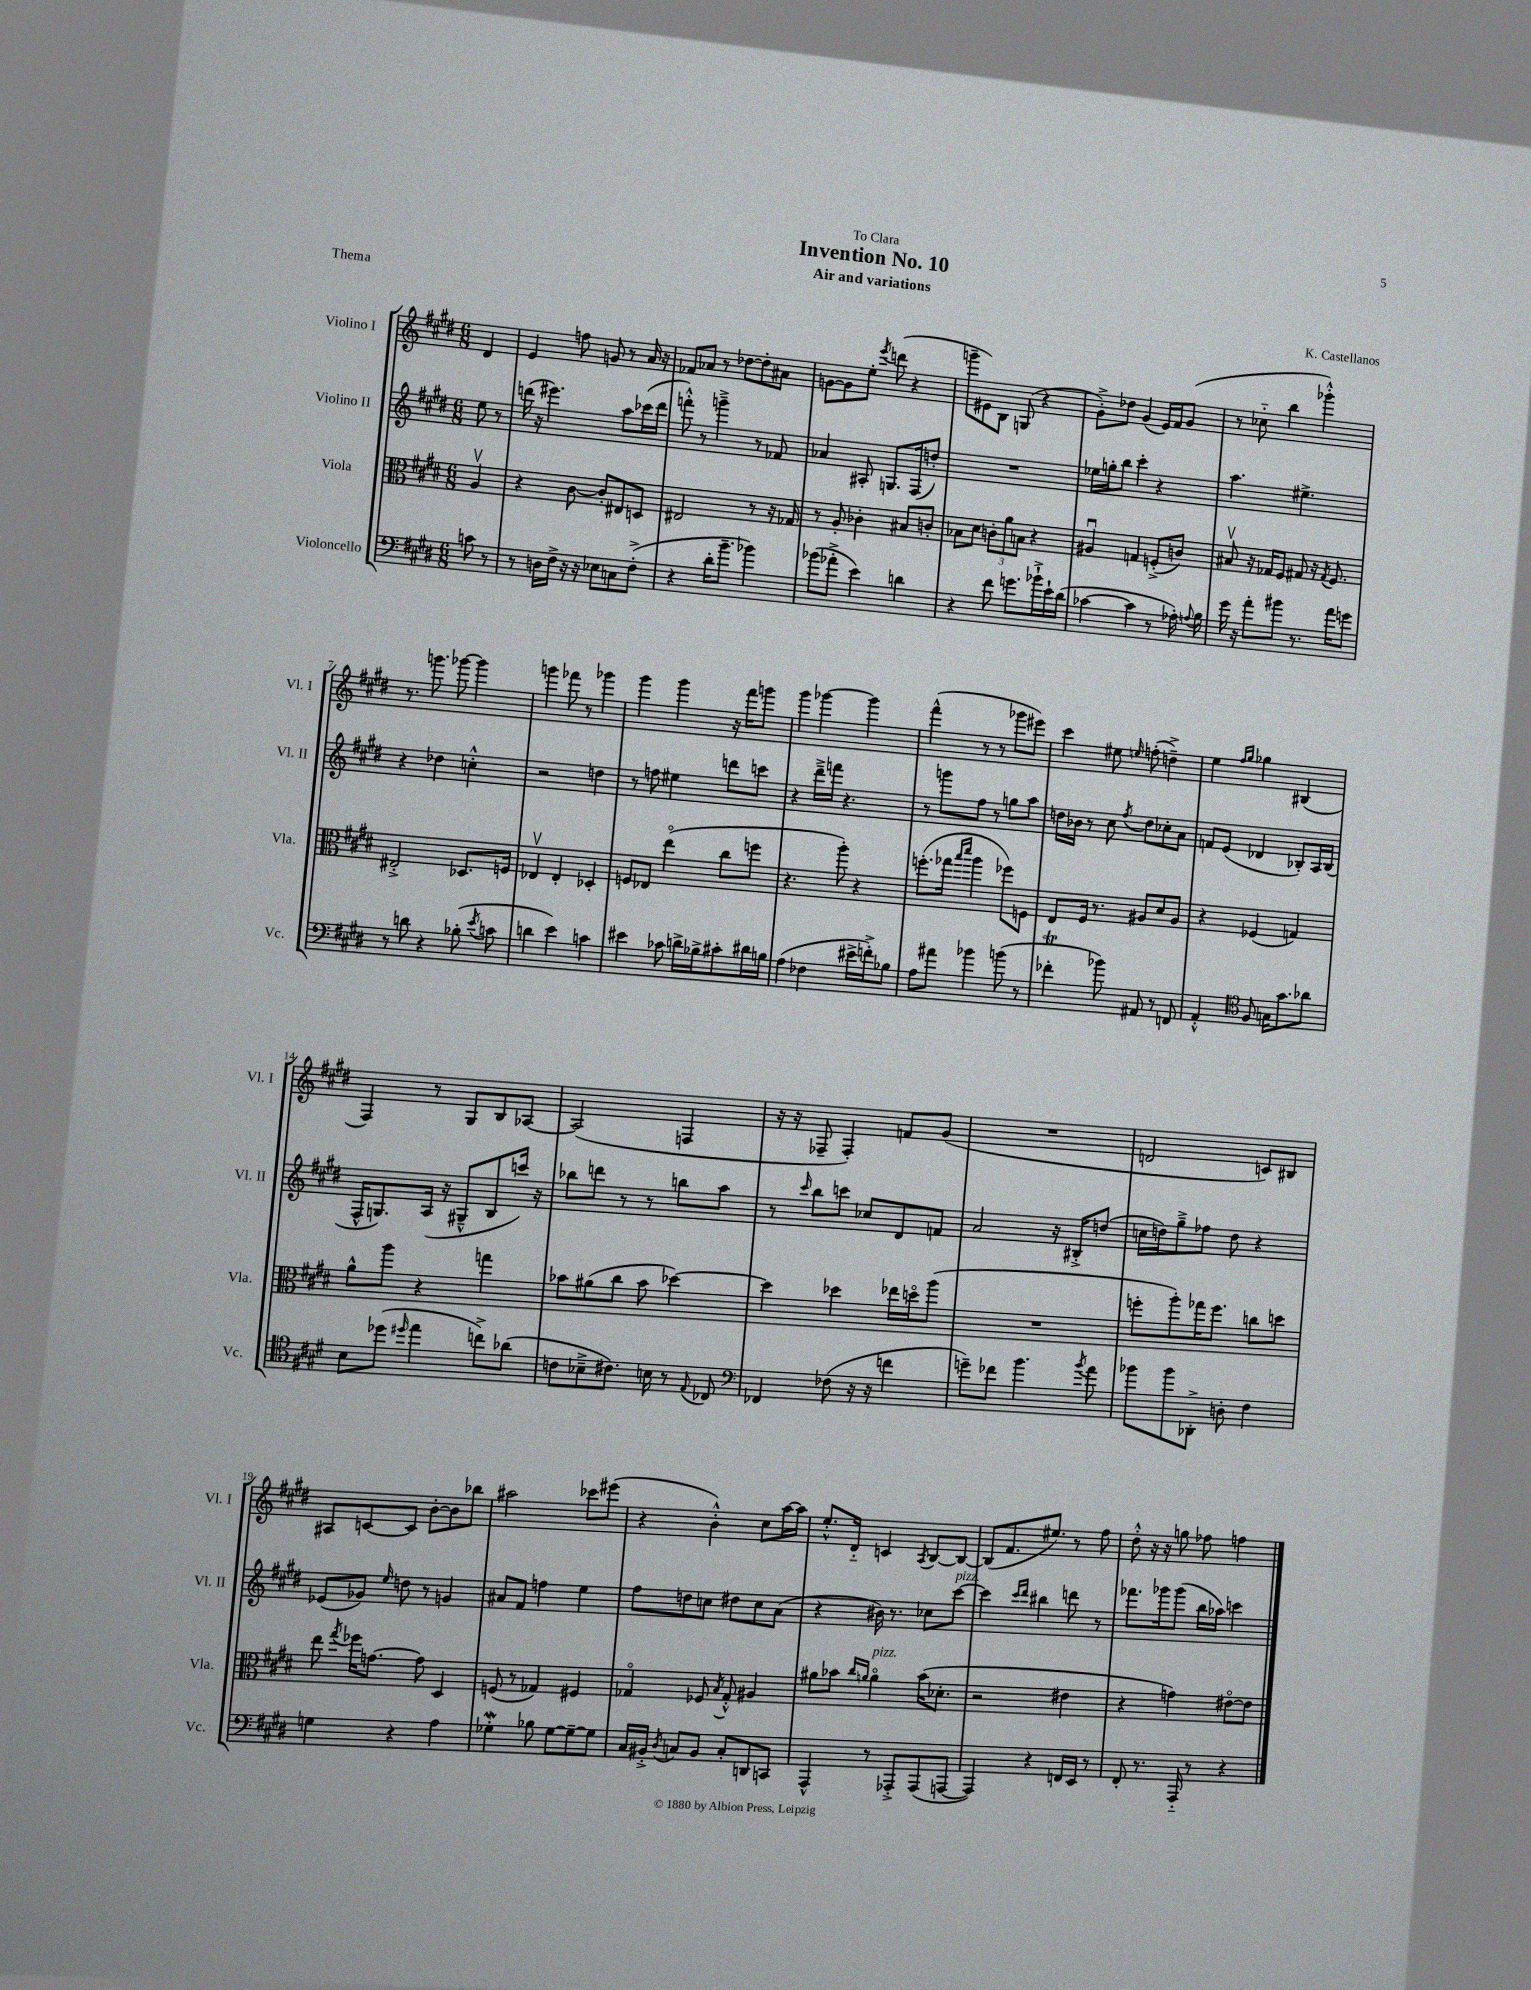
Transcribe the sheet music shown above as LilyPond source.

\header { title = "Invention No. 10" composer = "K. Castellanos" subtitle = "Air and variations" dedication = "To Clara" piece = "Thema" }
<<
\new StaffGroup <<
\new Staff = "s0" \with { instrumentName = "Violino I" shortInstrumentName = "Vl. I" } {
    \clef treble \key e \major \numericTimeSignature \time 6/8 \partial 4
    \autoBeamOff dis'4 |
    e'4 f''8 g'8 r8 a'16 r16 |
    fes'8[ aes'8] r8 des''8[~ des''8-. ais'8] |
    g'8[~ g'8 e''8]-. \acciaccatura { e'''8 } d'''8( r4 |
    g'''8[-- eis'8) b8] g8( r4 |
    gis'8[-.->) des''8] gis'4( e'16[) fis'16 gis'8]( |
    r8 ces''8-_ b''4 ges'''4-.-^) |
    r8. g'''8. ges'''8~ ges'''4 |
    g'''4 fes'''8 r8 ges'''4 |
    gis'''4 gis'''4 r16 fis'''16[ g'''8] |
    gis'''4 ges'''4~ ges'''4 |
    fis'''4-^( r8 r8 ges'''8[ eis'''8]) |
    cis'''4 eis''8 \grace { e''16 } f''8-.( d''4--->) |
    e''4 \grace { fis''16[ gis''16] } ges''4 bis4( |
    fis4) r8 gis8[ b8 aes8]~ |
    aes2( f4 |
    r16 r16 fes8-- fes4-.) f'8[ gis'8]( |
    R2. |
    d'2 c'8[) bis8] |
    ais8[ c'8~ c'8] b'8[~-. b'8 bes''8] |
    ais''2 ces'''8[ eis'''8]( |
    r4 b'4-.-^) cis''8[ a''16~ a''16] |
    e''8.[-.-^ dis'16]-_ c'4 \acciaccatura { a8 } b8[~ b8]~ |
    b8[( fis'8. eis''8.]) r8 fis''8 |
    dis''8-.-^ r16 r16 g''8 fes''8 f''4 \bar "|." |
}
\new Staff = "s1" \with { instrumentName = "Violino II" shortInstrumentName = "Vl. II" } {
    \clef treble \key e \major \numericTimeSignature \time 6/8 \partial 4
    \autoBeamOff e''8 r8 |
    d'''16( r16 eis'''4.) a''8[ ces'''16( d'''16] |
    f'''8-.-^) r8 g'''4---> r8 fes'8 |
    aes'4 ais8-. g8.[ fis16( d''8]-.) |
    R2. |
    ees''16[ g''16-. b''8] cis'''4-. r4 |
    a''4. eis''4.-> |
    r4 des''4 c''4-.-^ |
    r2 d''4 |
    r8 f''8 eis''4 d'''8[ c'''8] |
    r4 dis'''16[---> f'''16] r4. |
    r8 g'''8[ fis''8] r8 g''8[ a''8] |
    d''16[ bes'16] r8 cis''8 \acciaccatura { fis''8 } d''8[ ces''8-. a'8] |
    f'8[ e'8]( des'4 bes8[-.) a16 bes16]( |
    fis16[-^ g8.) a16]( r16 gis8[---^ b8 c'''16]) r16 |
    bes''8[ d'''8] r8 r8 b''8[ a''8] |
    r8 \grace { cis'''16 } b''8[ c'''8] ces''8[ dis'8 f'8] |
    a'2 r16 bis16[-.-> d''8]( |
    c''16[ d''16) gis''8---> fes''8] d''8 r4 |
    ees'8[( ges'8]) \grace { e''16 } d''8 r8 g'4 |
    ais'8[ fis'8] f''4 e''4 |
    fis''8[ d''8 c''8] dis''8[ c''8 a'8]( |
    r4 bis'16) r8. ces''8[ cis'''8]~^\markup { \italic "pizz." } |
    cis'''4 \grace { cis'''16[ dis'''16] } bis''4 d'''8 r8 |
    fes'''8.[ ges'''16 ges'''8]( b''16[ aes''16]) c'''4 \bar "|." |
}
\new Staff = "s2" \with { instrumentName = "Viola" shortInstrumentName = "Vla." } {
    \clef alto \key e \major \numericTimeSignature \time 6/8 \partial 4
    \autoBeamOff a4\upbow |
    r4 cis'8~ cis'8[-. eis8 d8] |
    eis2 r8 r16 ges16 |
    r8 a8-. ces'4-. bis8[ c'8]-. |
    bes8[ dis'8] \tuplet 3/2 { c'8[-. a'8 b8] } r4 |
    ais4\downbow g4 f8[-.->( c'8]) |
    bis8\upbow r16 ges16[ fis8] gis8 r16 \acciaccatura { gis8 } fis8. |
    eis2-.-> des8.[ f16] |
    ees4\upbow ees4-. des4-. |
    f8[ ees8] e''4\flageolet( cis''8[ f''8] |
    r4. a''8-.) r4 |
    f''8.[-.( ges''16] \grace { b''16[ dis'''16] } a''4 fes''8[) f8] |
    e8[ fis16] r8. ais8[ dis'8 ais8] |
    r4 fes4( g4) |
    a'8[-^ a''8] r4 g''4 |
    bes'8[ ais'8( cis''8] bes'8 des''4~) |
    des''4 des''4 ees''16[ d''16\flageolet a''8]( |
    R2. |
    f''8[-. a''8-.) ges''16 f''8.] c''8[ d''8] |
    e''8 \acciaccatura { gis''8 } fes''16[ g'8.]~ g'8 dis4 |
    f8( r8 ges4) fis4 |
    ges4\flageolet fes8 \acciaccatura { b8 } ges8-.-^ ais4 |
    ais'8[ bes'8] \grace { cis''16[ a'16] } a'4\flageolet^\markup { \italic "pizz." } bes'16[( des'8.]-. |
    r2 eis'4 |
    r4 g'4) eis'8[~\flageolet eis'8] \bar "|." |
}
\new Staff = "s3" \with { instrumentName = "Violoncello" shortInstrumentName = "Vc." } {
    \clef bass \key e \major \numericTimeSignature \time 6/8 \partial 4
    \autoBeamOff c'8 r8 |
    r8 d16[ fis16]-> r16 r16 ees8[ c8 fis8]-.->( |
    r4 dis'16[-. b'8.]-- bes'4) |
    bes'8[( aes'8]-.-> e'4) d'4 |
    r4 fis'8 g'8.[ bes'16-!-> e'16-! dis'16]( |
    ces'4~ ces'4 r8 aes16-.) \appoggiatura { a8 } b16 |
    gis'16 r16 a'8[-. bis'8] r8. a'16[ g'8] |
    r8 d'8 r4 bes8-.( \acciaccatura { e'8 } c'8 |
    d'4 e'4) c'4 |
    eis'4 ces'8 d'16[-> bes16-> cis'8-. dis'16 b16] |
    a4( fes4 eis'16[-> f'16-.->) bes8] |
    a8[ ais'8] bes'4 b'8( r8 |
    fes'4-.\trill bes'8) ais,8 r8 f,8 |
    a,4-.-^ \clef tenor fis8 g16[ gis'8. aes'8] |
    b8[ des''8]( \grace { dis''16 } e''4 c''8[->) aes'8]( |
    c'8[ bes8---> cis'8.]) b16 r8 \appoggiatura { e8 } ces8 |
    \clef bass fes,4 fes8( r16 r16 f'4 |
    g'8[--) fes'8] b'4. \acciaccatura { b'8 } a'8 |
    bes'8[ bes'8 des,8]-.-> d8-. fis4 |
    g4 r4 a4 |
    ges4-.\mordent bes8 ges8[~ ges8~-- ges8] |
    cis16[ bis,16]-.-> \acciaccatura { dis8 } c8[ bis,8] c8[-. d,8 c,8] |
    a,,4-^ r8 aes,,8[-.-> aes,,8( a,,8]~ |
    a,,4) r4 f,16[ e,16] r8 |
    fis,8-. r8. a,,16-_ r8 r4 \bar "|." |
}
>>
>>
